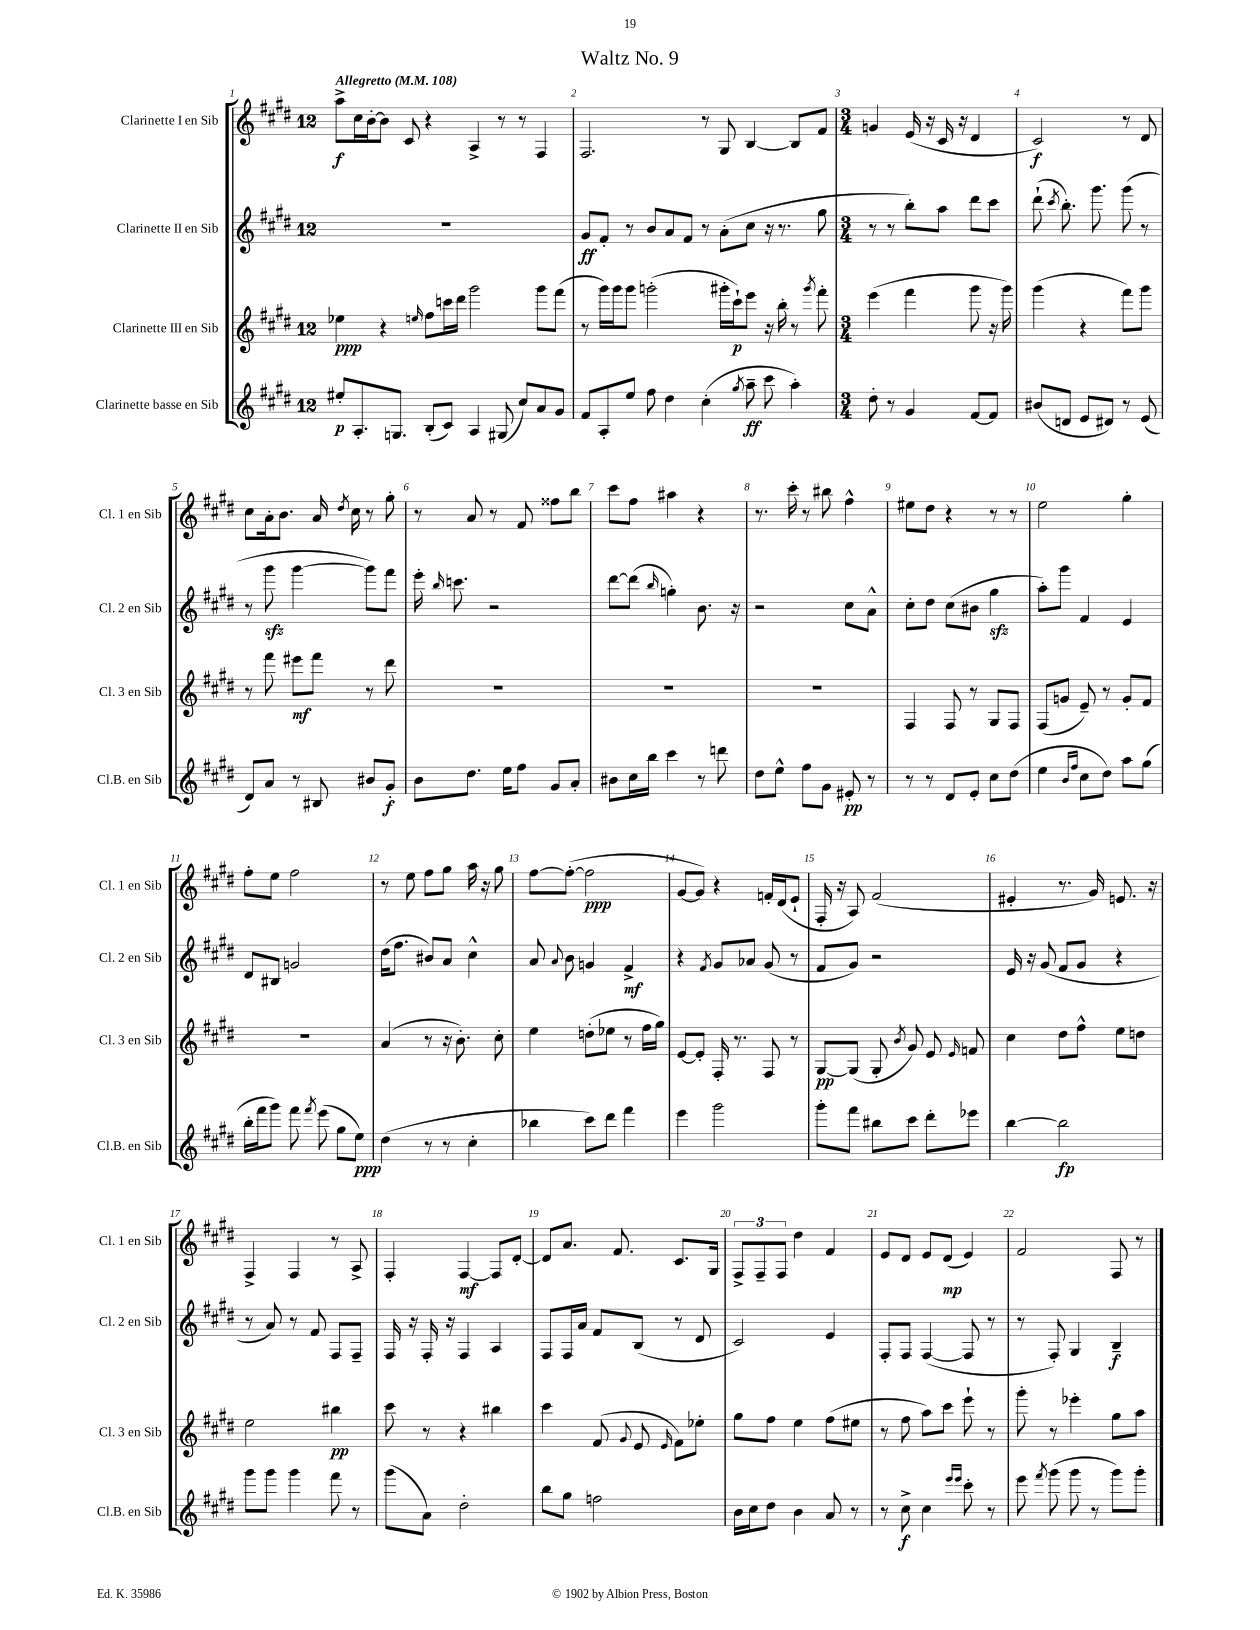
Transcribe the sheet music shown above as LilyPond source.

\header { title = "Waltz No. 9" }
<<
\new StaffGroup <<
\new Staff = "s0" \with { instrumentName = "Clarinette I en Sib" shortInstrumentName = "Cl. 1 en Sib" } {
    \clef treble \key e \major \once \override Staff.TimeSignature.style = #'single-digit \time 12/8 \tempo "Allegretto" 4 = 108
    \autoBeamOff a''8[->\f cis''16 b'16~-. b'8] cis'8 r4 a4-> r8 r8 fis4 |
    fis2. r8 gis8 b4~ b8[ fis'8] |
    \numericTimeSignature \time 3/4 g'4 e'16( r16 cis'16 r16 dis'4 |
    cis'2\f) r8 dis'8 |
    cis''8[ a'16-. b'8.] a'16 \acciaccatura { dis''8 } cis''16 r8 gis''8-. |
    r8 a'8 r8 fis'8 fisis''8[ b''8] |
    cis'''8[ fis''8] ais''4 r4 |
    r8. cis'''16-. r8 bis''8 fis''4-^ |
    eis''8[ dis''8] r4 r8 r8 |
    e''2 gis''4-. |
    fis''8[-. e''8] fis''2 |
    r8 e''8 fis''8[ gis''8] a''16 r16 gis''8 |
    fis''8[~ fis''8]~-.( fis''2\ppp |
    gis'8[~ gis'8]) r4 f'16[-. dis'16( e'8]-! |
    fis16-. r16 a8) fis'2( |
    eis'4-. r8. gis'16) e'8. r16 |
    fis4-> fis4 r8 a8-> |
    fis4-. fis4~\mf fis8[ dis'8]~-. |
    dis'8[ a'8.] fis'8. cis'8.[ gis16] |
    \tuplet 3/2 { fis8[-> fis8-- fis8] } dis''4 fis'4 |
    e'8[ dis'8] e'8[ dis'8]\mp( e'4) |
    fis'2 fis8 r8 \bar "|." |
}
\new Staff = "s1" \with { instrumentName = "Clarinette II en Sib" shortInstrumentName = "Cl. 2 en Sib" } {
    \clef treble \key e \major \once \override Staff.TimeSignature.style = #'single-digit \time 12/8
    \autoBeamOff R1. |
    gis'8[\ff fis'8]-. r8 b'8[ a'8 fis'8] r8 a'8[-.( cis''8] r16 r8. gis''8 |
    \numericTimeSignature \time 3/4 r8 r8 b''8[-.) a''8] dis'''8[ cis'''8] |
    dis'''8-!( \acciaccatura { cis'''8 } b''8.-.) gis'''8. gis'''8( r8 |
    r8 gis'''8\sfz gis'''4~ gis'''8[) fis'''8] |
    e'''16-. \grace { b''16 } c'''8. r2 |
    dis'''8[~ dis'''8]( \grace { b''16 } g''4-.) b'8. r16 |
    r2 cis''8[ a'8]-^ |
    cis''8[-. dis''8] cis''8[( bis'8] gis''4\sfz |
    a''8[-.) gis'''8] fis'4 e'4 |
    dis'8[ bis8] g'2 |
    dis''16[( fis''8.] bis'8[) a'8] cis''4-^ |
    a'8 \appoggiatura { a'8 } b'8 g'4 fis'4->\mf |
    r4 \acciaccatura { fis'8 } gis'8[ aes'8] gis'8( r8 |
    fis'8[ gis'8]) r2 |
    e'16 r16 gis'8( fis'8[ gis'8] r4 |
    r8 a'8) r8 fis'8 fis8[ fis8]-- |
    fis16 r16 fis16-. r16 fis4 a4 |
    fis8[ fis16 a'16] fis'8[ b8]( r8 dis'8 |
    cis'2) e'4 |
    fis8[-. fis8] fis4~( fis8 r8 |
    r8 fis8-.) gis4 b4--\f \bar "|." |
}
\new Staff = "s2" \with { instrumentName = "Clarinette III en Sib" shortInstrumentName = "Cl. 3 en Sib" } {
    \clef treble \key e \major \once \override Staff.TimeSignature.style = #'single-digit \time 12/8
    \autoBeamOff ees''4\ppp r4 \grace { e''16 } fis''8[ c'''16 dis'''16] gis'''2 gis'''8[ fis'''8]( |
    r8 gis'''16[) gis'''16 gis'''8] g'''2-.( gis'''16[-. cis'''16-!\p) e'''8] r16 b''16-. r8 \acciaccatura { gis'''8 } fis'''8-. |
    \numericTimeSignature \time 3/4 e'''4( fis'''4 gis'''8 r16 gis'''16) |
    gis'''4( r4 fis'''8[) gis'''8] |
    r8 fis'''8 eis'''8[\mf fis'''8] r8 dis'''8 |
    R2. |
    R2. |
    R2. |
    fis4 fis8 r8 gis8[ fis8] |
    fis8[( g'8] e'8--) r8 g'8[-. fis'8] |
    R2. |
    a'4( r8 r16 b'8.-.) cis''8-. |
    e''4 d''8[-.( ees''8] r8 fis''16[ gis''16]) |
    e'8[~ e'8]-. fis16-. r8. fis8 r8 |
    gis8[~\pp gis8]( gis8-. \acciaccatura { b'8 } gis'8) e'8 \grace { e'16 } f'8 |
    cis''4 dis''8[ fis''8]-^ e''8[ d''8] |
    e''2 bis''4\pp |
    cis'''8 r8 r4 bis''4 |
    cis'''4 fis'8( \appoggiatura { gis'8 } e'8 \grace { e'16 } fis'8[) ees''8]-. |
    gis''8[ fis''8] e''4 fis''8[( eis''8] |
    r8 fis''8 a''8[) cis'''8] e'''8-! r8 |
    gis'''8-. r8 ees'''4-. gis''8[ a''8] \bar "|." |
}
\new Staff = "s3" \with { instrumentName = "Clarinette basse en Sib" shortInstrumentName = "Cl.B. en Sib" } {
    \clef treble \key e \major \once \override Staff.TimeSignature.style = #'single-digit \time 12/8
    \autoBeamOff eis''8[-.\p a8.-. g8.] b8[-.( cis'8]) a4 gis8( cis''8[) a'8 gis'8] |
    fis'8[ a8-. e''8] fis''8 dis''4 cis''4-.( \acciaccatura { gis''8 } a''8--\ff cis'''8 a''4-.) |
    \numericTimeSignature \time 3/4 dis''8-. r8 gis'4 fis'8[~ fis'8] |
    bis'8[( d'8] e'8[ dis'8]) r8 e'8( |
    dis'8[) a'8] r8 bis8 bis'8[ gis'8]-.\f |
    b'8[ dis''8.] e''16[ fis''8] gis'8[ a'8]-. |
    bis'8[ cis''16 b''16] cis'''4 r8 d'''8 |
    dis''8[ e''8]-^ fis''8[ gis'8] eis'8-.\pp r8 |
    r8 r8 dis'8[ e'8]-. cis''8[ dis''8]( |
    e''4 \grace { b'16[ fis''16] } cis''8[ dis''8]) a''8[ gis''8]( |
    b''16[-. fis'''16 gis'''8]) fis'''8 \acciaccatura { fis'''8 } e'''8( gis''8[ e''8]\ppp) |
    dis''4( r8 r8 cis''4-. |
    bes''4 cis'''8[) dis'''8] fis'''4 |
    e'''4 gis'''2 |
    gis'''8[-. fis'''8] bis''8[ cis'''8] dis'''8[-. ees'''8] |
    b''4~ b''2\fp |
    gis'''8[ gis'''8] gis'''4 fis'''8 r8 |
    gis'''8[( a'8]) dis''2-. |
    b''8[ gis''8] f''2 |
    b'16[ cis''16 dis''8] b'4 a'8 r8 |
    r8 cis''8->\f cis''4 \grace { e'''16[ e'''16] } cis'''8-. r8 |
    e'''8 \acciaccatura { fis'''8 } gis'''8( gis'''8 r8 gis'''8[) gis'''8]-. \bar "|." |
}
>>
>>
\layout { \context { \Score \override BarNumber.break-visibility = ##(#f #t #t) barNumberVisibility = #all-bar-numbers-visible } }
